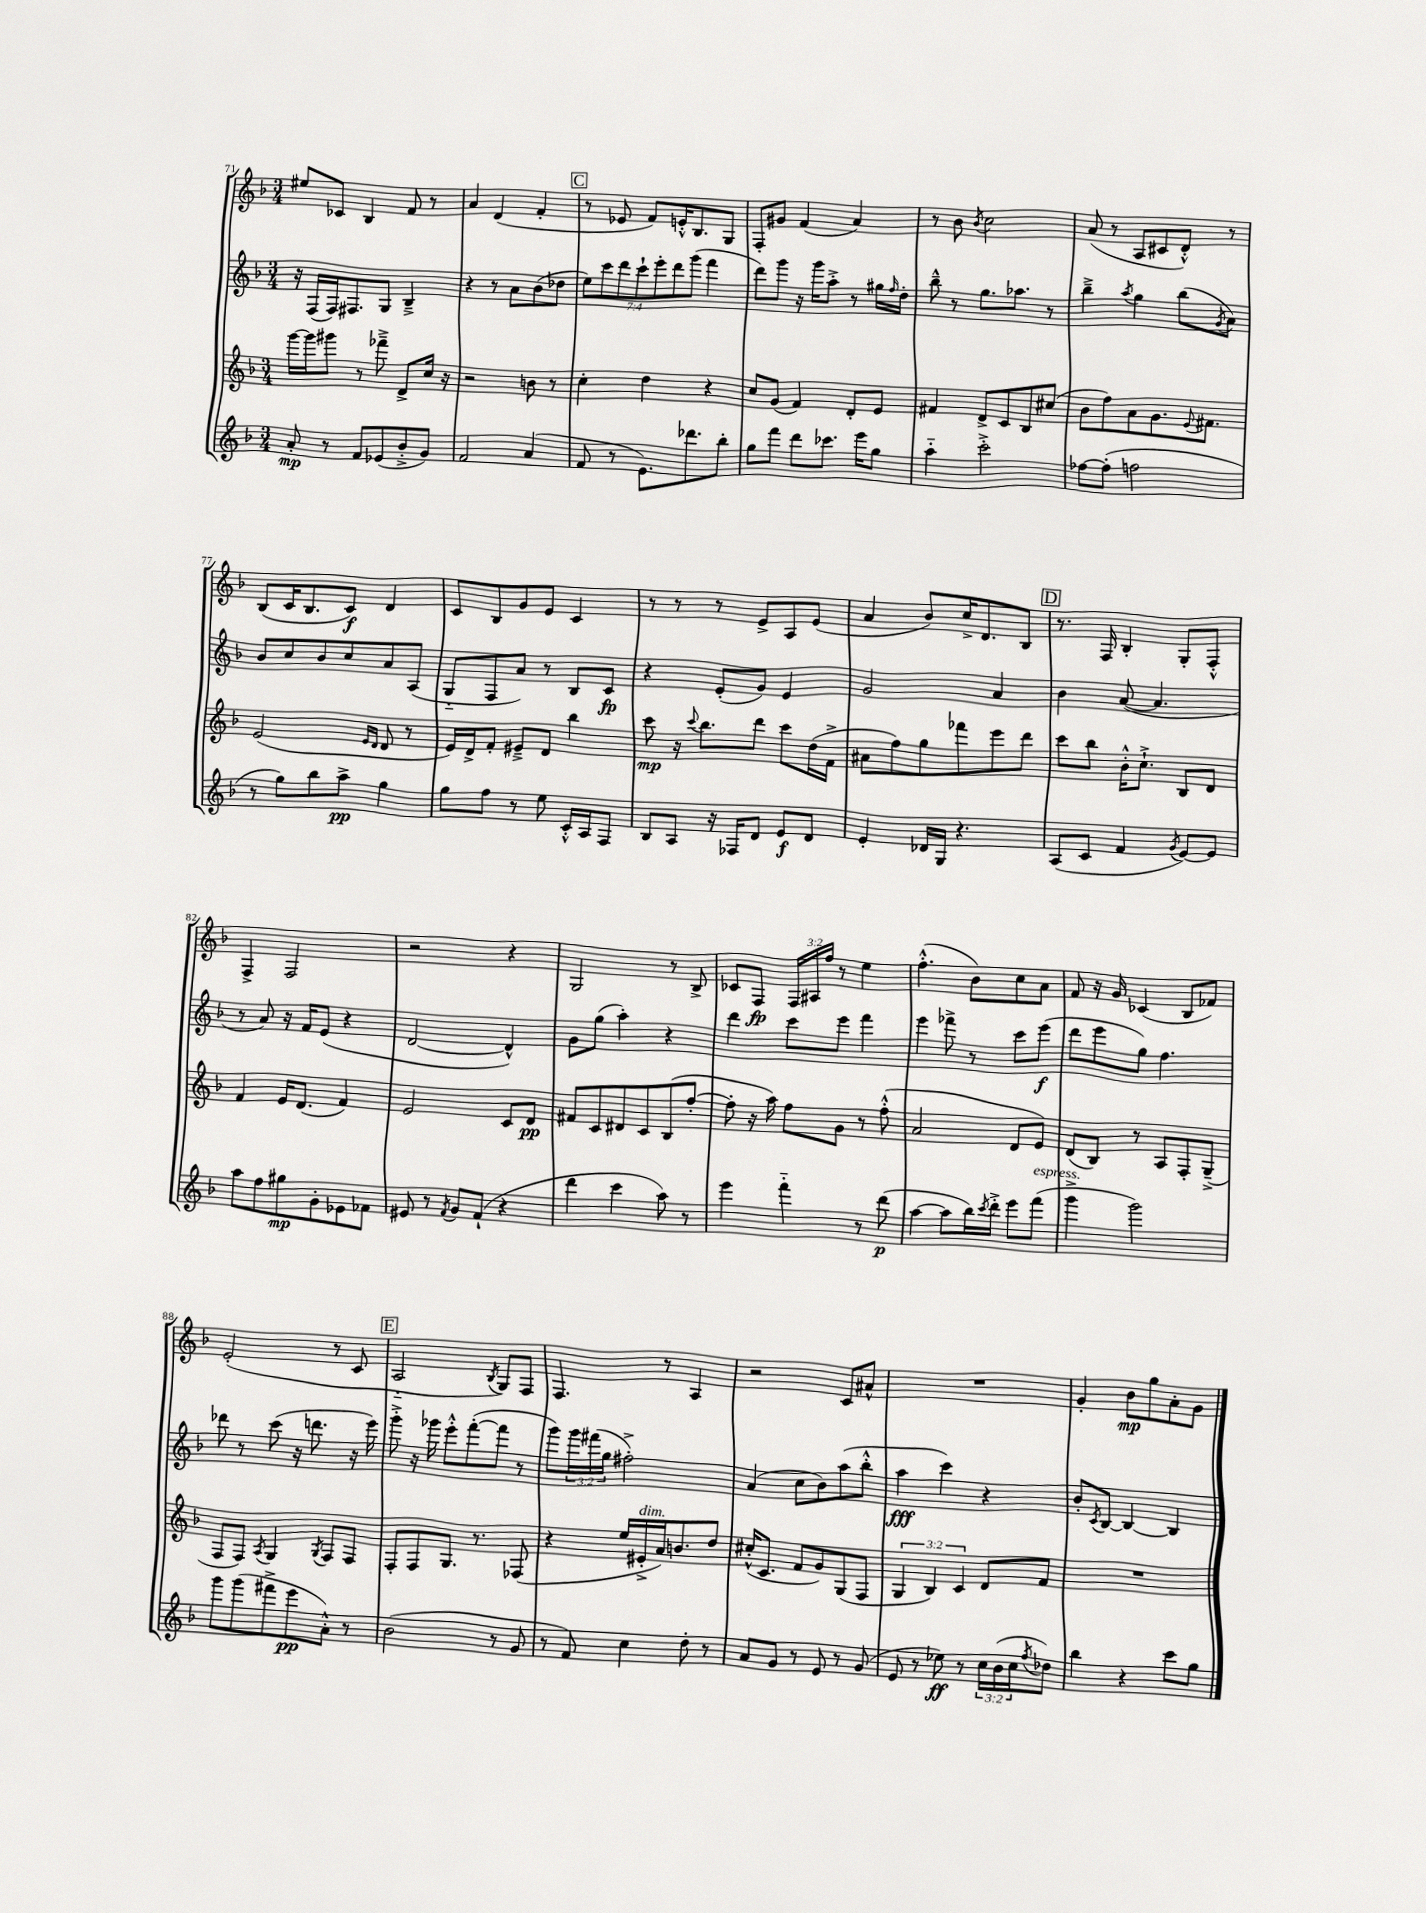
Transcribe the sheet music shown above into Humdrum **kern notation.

**kern	**kern	**kern	**kern
*staff4	*staff3	*staff2	*staff1
*clefG2	*clefG2	*clefG2	*clefG2
*k[b-]	*k[b-]	*k[b-]	*k[b-]
*M3/4	*M3/4	*M3/4	*M3/4
8a'/	[16ggg\LL	16r	8ee#/L
.	16ggg\]J	(16F/LL	.
8r	8ggg#\J	16F/J)	8c-/J
.	.	8.F#/	.
8f/L	8r	.	4B-/
(8e-/	8fff-~^\	8G/J	.
8b-'^/	8d^/L	4B-~^/	8f/
8g/J)	16cc/Jk	.	8r
.	16r	.	.
=	=	=	=
2f/	2r	4r	4a/
.	.	8r	(4d/
.	.	8a\L	.
(4a/	8b\	(8b-\	4f'/
.	8r	8dd-\J	.
=	=	=	=
8f/	4cc'\	14ee\L)	8r
.	.	14ccc\	.
8r	.	.	8e-/
.	.	14ddd\	.
.	.	14ccc`\	.
8.e\L)	4dd\	.	8f/L)
.	.	14eee'\	.
.	.	14ddd\	.
.	.	.	16e'^^/K
.	.	(14ggg\J	.
8.ddd-\	.	.	8.B-/
.	4r	4fff\	.
8bb-'\J	.	.	8G/J
=	=	=	=
8gg\L	8cc/L	8ddd\L)	8F'/L
8fff\J	(8g/J	8ggg\J	8g#/J
8ddd\L	4f/)	16r	(4f/
.	.	16ggg\LK	.
8.ccc-\J	.	8aa'^\J	.
.	8d'/L	8r	4a/)
16eee\LK	.	.	.
8gg\J	8e/J	16gg#\LL	.
.	.	16qqff/	.
.	.	16dd'\JJ	.
=	=	=	=
4aa'~\	4f#/	8bb-~^^\	8r
.	.	8r	8b-\
.	.	.	8qb-/
2ccc'^\	8d^/L	8.gg\L	2cc\
.	8c/	.	.
.	.	8.aa-\J	.
.	8B-/	.	.
.	(8cc#/J	8r	.
=	=	=	=
[8ff-\L	8b-\L	4bb-~^\	(8a/
(8ff-'\]J	8ff\)	.	8r
.	.	8qaa/	.
2ff\	8a\	4gg\	8A/L
.	8.g\	.	8c#/
.	.	(8bb-\L	8d'^^/J)
.	8qqe/	.	.
.	8.f#\J	.	.
.	.	8qg/	.
.	.	8a\J)	8r
=	=	=	=
8r	(2e/	8b-/L	(8B-/L
8gg\L)	.	8cc/	16c/K
.	.	.	8.B-/
8bb-\	.	8b-/	.
8aa^\J	.	8cc/	8c/J)
.	16qqe/LL	.	.
.	16qqd/JJ	.	.
4gg\	8d/	8a/	4d/
.	8r	(8A/J	.
=	=	=	=
8gg\L	16e/LL)	8G'~/L	8c/L
.	16d^/J	.	.
8ff\J	8f'/J	8F/	8B-/
8r	8e#~^/L	8a/J)	8g/
8ee\	8d/J	8r	8e/J
16c'^^/LL	4bb-\	8B-/L	4c/
16A/J	.	.	.
8F/J	.	8c/J	.
=	=	=	=
8B-/L	8ccc\	4r	8r
8A/J	16r	.	8r
.	8qqccc/	.	.
.	8.bb-\L	.	.
16r	.	(8e'/L	8r
16F-/LK	.	.	.
8d/J	8ddd\J	8g/J)	8e^/L
8e/L	8ccc\L	4e/	8A/
8d/J	(16dd\L	.	(8e/J
.	16f^\JJ	.	.
=	=	=	=
4e'/	8a#\L	2g/	4a/
.	8ff\)	.	.
16d-/LL	8gg\	.	8b-/L)
16G/JJ	.	.	.
4.r	8fff-\	.	16cc^/K
.	.	.	8.d/
.	8eee\	4a/	.
.	8ddd\J	.	8B-/J
=	=	=	=
(8A/L	8ccc\L	4b-\	8.r
8c/J	8bb-\J	.	.
.	.	.	16F/
4f/	16b-'^^\LK	([8a/	4B-'/
.	8.cc`^\J	.	.
.	.	4.a/]	.
8qg/	.	.	.
[8e/L)	8B-/L	.	8G'/L
8e/]J	8d/J	.	8F'^^/J
=	=	=	=
8aa\L	4f/	8r	4F^/
8ff\	.	8a/)	.
8gg#\	16e/LK	16r	2F/
.	(8.d/J	16f/LK	.
8g'\	.	(8e/J	.
8e-\	4f/)	4r	.
8f-\J	.	.	.
=	=	=	=
8e#/	2e/	[2d/	2r
8r	.	.	.
8qf/	.	.	.
8g/L	.	.	.
(8f`/J	.	.	.
4r	8c/L	4d^^/])	4r
.	8d/J	.	.
=	=	=	=
4ddd\	8f#/L	8g\L	2G/
.	8c/	(8gg\J	.
4ccc\	8d#/	4aa'\)	.
.	8c/	.	.
8aa\)	(8B-/	4r	8r
8r	[8ff'/J	.	8B-^/
=	=	=	=
4eee\	8ff'\]	4ddd\	8c-/L
.	16r	.	8F/J
.	16aa\)	.	.
4fff'~\	8ff\L	8ccc\L	24F/LL
.	.	.	24A#/
.	.	.	24ff/JJ
.	8g\J	8eee\J	8r
8r	8r	4fff\	4ee\
(8ddd\	(8ff'^^\	.	.
=	=	=	=
[4aa\	2a/	4eee\	(4.ff'^^\
8aa\]L	.	8fff-^\	.
16bb-\L)	.	8r	8b-\L)
8qccc/	.	.	.
16ddd'^\JJ	.	.	.
8eee\L	8d/L	8ccc\L	8cc\
(8fff\J	8e/J)	(8eee\J	8a\J
=	=	=	=
4ggg^\	(8d/L	8ddd\L	8f/
.	8B-/J)	8eee\	16r
.	.	.	16g/
2ggg\)	8r	8gg\J)	(4c-/
.	8A/L	4.ff\	.
.	8F'/	.	8B-/L
.	(8G~^/J	.	8f-/J)
=	=	=	=
8ggg\L	8F/L	8ddd-\	(2e'/
(8ggg\	8F/J)	8r	.
.	8qA/	.	.
8fff#^\	4G/	(8ccc\	.
8eee\	.	16r	.
.	.	8.ddd\	.
.	8qG/	.	.
8a'^^\J)	8F/L	.	8r
8r	8F/J	16r	8c/
.	.	16eee\)	.
=	=	=	=
(2b-\	8F'/L	8ggg'^\	2A'~/
.	8F/	16r	.
.	.	16ggg-\	.
.	8.G/J	8eee'^^\L	.
.	.	([8fff'\	.
.	8.r	.	.
.	.	.	8qB-/
8r	.	8fff\]J	8G/L)
8g/	(8F-/	8r	8F/J
=	=	=	=
8r	4r	8ggg\L)	4.F/
8f/)	.	24ggg\L	.
.	.	(24fff#\	.
.	.	24gg\JJ	.
4cc\	16ee/LL	2ff#'^\)	.
.	16e#'^/	.	.
.	16a/J)	.	8r
.	8.b/	.	.
8dd'\	.	.	4A/
8r	8dd/J	.	.
=	=	=	=
8a/L	(16cc#'^^/LK	(4a/	2r
.	8.c/J	.	.
8g/J	.	.	.
8r	8f/L	8cc\L	.
8e/	8g/)	8b-\)	.
8r	(8G/	(8aa\	8c/L
(8g/	8F/J	8bb-'^^\J	8a#^^/J
=	=	=	=
8e/	6G/	4aa\	2.r
8r	.	.	.
.	6B-/)	.	.
8ee-\)	.	4ccc\)	.
.	6c/	.	.
8r	.	.	.
24cc\LL	8d/L	4r	.
(24b-\	.	.	.
24cc\J	.	.	.
8qff/	.	.	.
8dd-\J)	8f/J	.	.
=	=	=	=
4bb-\	2.r	8b-'/L	4g'/
.	.	8qc/	.
.	.	[8B-/J	.
4r	.	4B-/_	8b-\L
.	.	.	8gg\
8ccc\L	.	4B-/]	8a'\
8gg\J	.	.	8g\J
==	==	==	==
*-	*-	*-	*-
